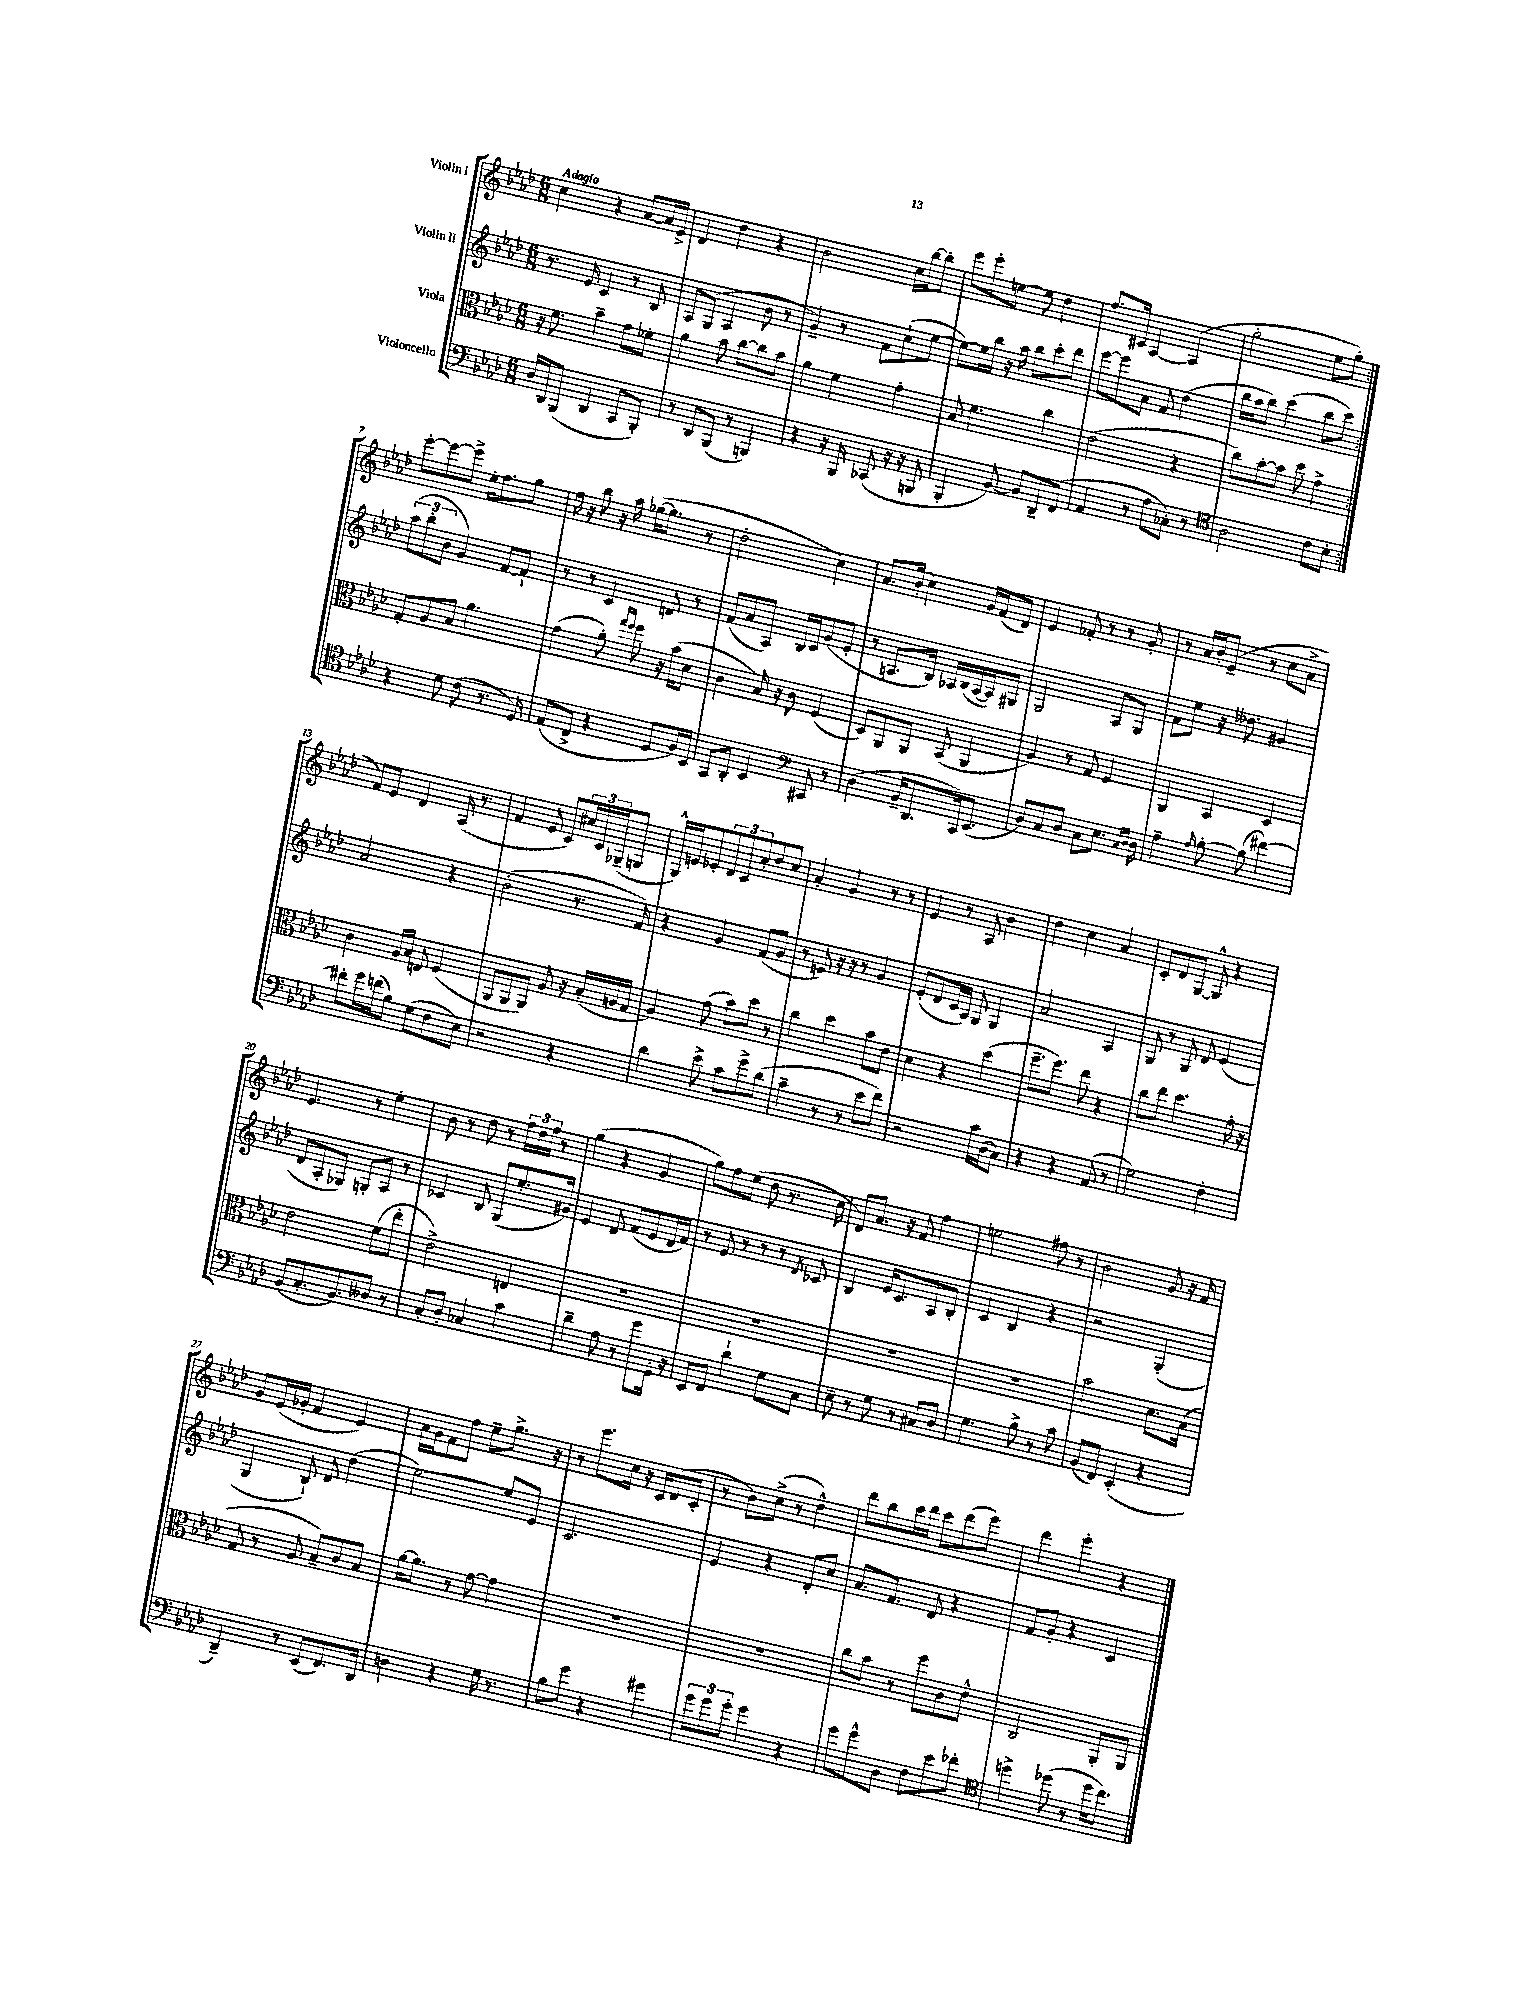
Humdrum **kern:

**kern	**kern	**kern	**kern
*staff4	*staff3	*staff2	*staff1
*clefF4	*clefC3	*clefG2	*clefG2
*k[b-e-a-d-]	*k[b-e-a-d-]	*k[b-e-a-d-]	*k[b-e-a-d-]
*M6/8	*M6/8	*M6/8	*M6/8
16D-	16r	8.r	4cc
16DD-	8.f	.	.
(8BBB-	.	.	.
.	.	16e-	.
4DD-	4b-~	4c	4r
8CC	8g	8r	[8a-
8BBB-')	8f-'	8B-	16a-]
.	.	.	16e-^
=	=	=	=
8r	4a-	8A-	4d-
8DD-	.	(8G	.
(8BBB-	8b-	4A-	4dd-
8r	[8cc	.	.
4BBB)	8cc]	8b-	4r
.	8b-	8r	.
=	=	=	=
4r	4a-	4g~)	2b-
16r	4f	8r	.
16BBB-	.	.	.
(8CC-	.	8f	.
16r	4g'	(8cc`	16cc
16r	.	.	[16bb-
8BBB	.	[8ee-	8bb-']
=	=	=	=
4BBB-'	8B-	8ee-_)	8eee-
.	4.f	16ee-]	8eee-'
.	.	16bb-	.
[8BB-)	.	16r	[8ee
.	.	16aa-	.
8BB-]	.	8bb-	8ee]
8DD-~	4cc	8ccc'	4dd-
(8FF	.	8ddd-	.
=	=	=	=
4AA-	(2e-	[8eee-	8.ff
.	.	8eee-]	.
.	.	.	16c#
8r	.	8a-	[4A-
8A-	.	8f	.
8C-')	4r	(4dd-	(4A-]
8r	.	.	.
=	=	=	=
*clefC4	*	*	*
2A-	8cc)	16bb-	2gg'
.	.	16aa-	.
.	[8b-'	8bb-)	.
.	8b-]	(4ccc	.
.	8dd-	.	.
8c	4g^	8bb-	8ee-
8B-'	.	8ccc)	8gg')
=:|!	=:|!	=:|!	=:|!
4r	8G'	(12aa-	[8eee-'
.	.	12bb-'	.
.	8A-	.	8eee-_
.	.	12b-	.
8d-	8B-	4g)	8eee-^]
(8c	4.a-	.	16ee-'
.	.	.	8.ff
8.r	.	[8f	.
.	.	8f`]	8gg
16D-)	.	.	.
=	=	=	=
(8E-	(4g	8r	16ff
.	.	.	16r
8C^	.	8r	8bb-
4r	8a-')	4c	16r
.	.	.	16aa-
.	16qqgg	.	.
.	16qqff	.	.
.	8ff	.	([16gg-
.	.	.	8.gg-]
8D-	16r	8d	.
.	(16b-	.	.
16F)	8d-	8r	8r
16BB-	.	.	.
=	=	=	=
8GG	4c	(8f	2dd-'
8AA-'	.	8a-	.
4BB-	16B-)	8A-)	.
.	16r	.	.
.	8c	16B-	.
.	.	16c	.
*clefF4	*	*	*
8CC#	(4F	(8g	4cc)
8r	.	8e-'	.
=	=	=	=
(4D-	8D-)	8r	8.a-
.	8AA-	8.A	.
.	.	.	(16b-'
16BB-~	8AA-	.	4cc)
8.DD-	.	16B-)	.
.	(8BB-	16A-	.
.	.	(16B-	.
16CC)	4AA-	[16A-	16g
(8.EE-	.	16A-])	(16f
.	.	8G#	8d-)
=	=	=	=
8D-)	4A-)	2G	4e-
8C	.	.	.
8D-	8r	.	8f-'
8C	8G	.	8r
8.E-	4F	8A-	8r
.	.	8G	8g'
16qqC	.	.	.
16qqD-	.	.	.
16D-	.	.	.
=	=	=	=
4A-~	4AA-	8f	8r
.	.	8ee-	16a-
.	.	.	16b-'
16qqA-	.	.	.
[8B-'	4BB-	16r	(8e-~
.	.	8.dd--	.
(8B-]	.	.	8r
[4f#)	4D-	4g#	8cc
.	.	.	8a-^
=	=	=	=
8f#']	4c	2a-	8f)
16g	.	.	8e-
(16f	.	.	.
8B-)	16A-	.	4d-
.	16B-	.	.
(8G	8E	.	.
8F	(4F	4r	(16A-
.	.	.	8.r
8E-)	.	.	.
=	=	=	=
2r	8AA-	(2b-'	4f
.	8AA-	.	.
.	8AA-)	.	8e-
.	8A-	.	8c)
4r	16r	8.r	24cc#
.	.	.	24c
.	(16B-'	.	.
.	.	.	(24G-~
.	16A	.	8G
.	16G	16f)	.
=	=	=	=
4d-	4A-)	4r	16G^^)
.	.	.	16e
.	.	.	8e-'
8e-^	(8g	4g	12d-
.	.	.	12c
8c	8b-)	.	.
.	.	.	12cc'
8g^	8dd-	(8f	8dd-
(8d-	8r	8g	8cc
=	=	=	=
4c~	4cc	8r	4a-'
.	.	8e)	.
8r	4dd-	16r	4g
.	.	16r	.
8r	.	8r	.
8e-	8b-	4g	8r
8f)	8e-	.	8r
=	=	=	=
2r	4d-	(8e-'	4e-
.	.	8d-	.
.	4r	16c	8r
.	.	16A-)	.
.	.	8G	8A-
16c	(4dd-	4G	4b-
(16D-	.	.	.
8C)	.	.	.
=	=	=	=
4r	8.ff~	2a-	4dd-
.	8.ff)	.	.
4r	.	.	4cc
.	8ee-	.	.
(8AA-	4r	4A-	4a-
8r	.	.	.
=	=	=	=
2G)	8cc	8G	8c'
.	8ee-	8r	8d-
.	4.dd-	8G	[8G
.	.	8d-	8G^^]
4F'	.	(4e-	4r
.	16g'	.	.
.	16r	.	.
=	=	=	=
(8BB-	2e-	8d-	4.e-
8.C'	.	8A-'	.
.	.	8G-)	.
8.BB-)	.	.	.
.	.	8G'	8r
8D--	(8f	8A-	4ee-'
8r	8ee-'	8r	.
=	=	=	=
8C'	2e-^)	4c-	8b-
8D-'	.	.	8r
4C-	.	8B-	8dd-
.	.	(8G	8r
4c	4E	8.ee-'	24ff
.	.	.	24dd-
.	.	.	24ff
.	.	.	8r
.	.	16g#)	.
=	=	=	=
4d-~	2.r	4e-	(4gg
8A-	.	8d-	4r
8r	.	(8f	.
8g	.	8e-	4g
16GG'	.	16d-	.
16r	.	16f)	.
=	=	=	=
8EE-	2.r	8r	8gg)
8FF	.	8e-	8ff
4d-`	.	8r	(8ee-
.	.	8r	8dd-
8G	.	8r	8.r
.	.	8qd-	.
8C	.	8c-	.
.	.	.	16cc
=	=	=	=
8E-~	2.r	4B-	8d-)
8r	.	.	8.a-
8G	.	16e-	.
.	.	8.c	16r
8r	.	.	8f
8C#	.	8A-	4ff
8D-	.	8B-'	.
=	=	=	=
4.G	2.r	4c	2ee
.	.	4B-	.
8B-^	.	.	.
8r	.	4r	8ff#
8c	.	.	8r
=	=	=	=
(8BB-	2b-	2r	2b-
8FF)	.	.	.
(4EE-'	.	.	.
4r	8.d-	(4G'	8g
.	.	.	16r
.	(16B-	.	16f
=	=	=	=
4DD-~)	8G	4G	8g
.	8r	.	(16e-
.	.	.	16g-'
8r	8A-	8B-`)	4f
(8EE-	8B-~)	8d-	.
8.FF)	8c	(4dd-	4e-)
.	8B-	.	.
16DD-	.	.	.
=	=	=	=
4D	[16a-	[2ee-)	16a-
.	8.a-]	.	16g
.	.	.	8f
4r	8r	.	8ff
.	[8g	.	8ee-~
16G	4g]	8ee-]	8.gg^
8.r	.	.	.
.	.	8e-	.
.	.	.	16r
=	=	=	=
8B-	2.r	2.c	8r
8g	.	.	8.eee-
4r	.	.	.
.	.	.	16cc
.	.	.	16r
.	.	.	16c
4g#	.	.	(8d-
.	.	.	8c'
=	=	=	=
12g	2.r	4e-	8r
12g	.	.	.
.	.	.	8b-)
12g'	.	.	.
4g	.	4r	(8cc^
.	.	.	8r
4r	.	8d-'	4dd-^^)
.	.	8cc	.
=	=	=	=
8g	8cc	8.a-	8ddd-
8g^^	8b-	.	8bb-
.	.	8.f	.
8D-	8r	.	16ccc
.	.	.	16ddd-
8F	8ff	8d-	8ccc
8e-	8c	4r	(8ddd-
8f-'	8e-^^	.	8eee-)
=	=	=	=
*clefC4	*	*	*
4dd^	2C	8f	4ddd-
.	.	8g'	.
(8dd-	.	4r	4eee-'
8r	.	.	.
16dd-	8AA-'	4c	4r
8.cc)	.	.	.
.	8AA-	.	.
==	==	==	==
*-	*-	*-	*-
